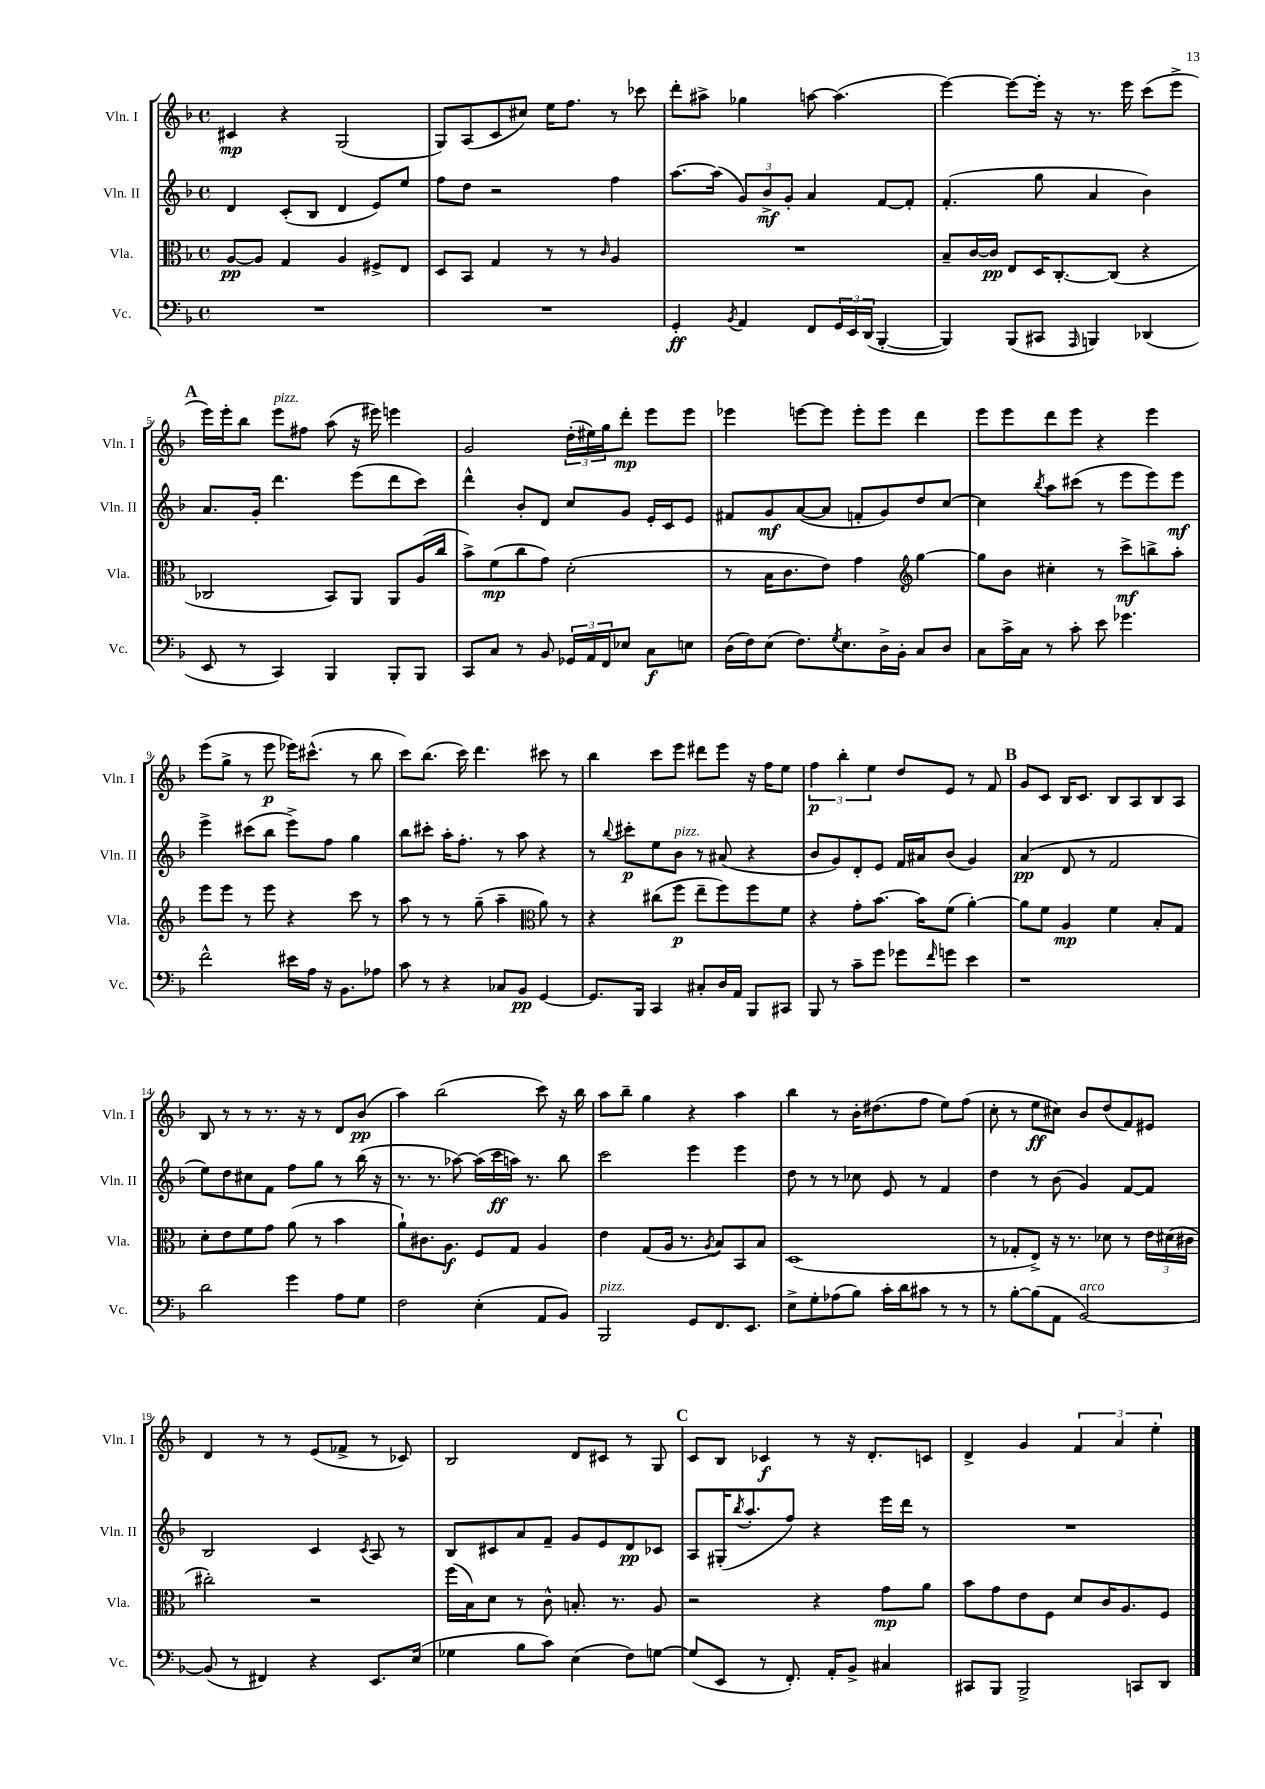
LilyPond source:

<<
\new StaffGroup <<
\new Staff = "s0" \with { instrumentName = "Vln. I" shortInstrumentName = "Vln. I" } {
    \clef treble \key f \major \defaultTimeSignature \time 4/4
    cis'4\mp r4 g2( |
    g8) a8( c'8 cis''8) e''16 f''8. r8 ces'''8 |
    d'''8-. ais''8-> ges''4 a''8~ a''4.( |
    e'''4~) e'''8~ e'''16-. r16 r8. e'''16 c'''8( e'''8-> |
    \mark \markup { \bold "A" } e'''16) e'''16-. bes''8 e'''8^\markup { \italic "pizz." } fis''8 a''8( r16 eis'''16) e'''4 |
    g'2 \tuplet 3/2 { d''16-.( eis''16) g''16 } d'''8-.\mp e'''8 e'''8 |
    ees'''4 e'''8~ e'''8 e'''8-. e'''8 d'''4 |
    e'''8 e'''8 d'''8 e'''8 r4 e'''4 |
    e'''8( g''8-> r8 e'''8\p ees'''16) cis'''8.-^( r8 bes''8 |
    c'''8) bes''8.( c'''16) d'''4. cis'''8 r8 |
    bes''4 c'''8 e'''8 dis'''8 e'''8 r16 f''16 e''8 |
    \tuplet 3/2 { f''4\p bes''4-. e''4 } d''8 e'8 r8 f'8 |
    \mark \markup { \bold "B" } g'8 c'8 bes16 c'8. bes8 a8 bes8 a8 |
    bes8 r8 r8 r8. r16 r8 d'8 bes'8\pp( |
    a''4) bes''2( c'''8) r16 bes''16 |
    a''8 bes''8-- g''4 r4 a''4 |
    bes''4 r8 bes'16-. dis''8.( f''8 e''8) f''8( |
    c''8-. r8 e''8\ff cis''8) bes'8 d''8( f'8) eis'8 |
    d'4 r8 r8 e'8( fes'8-> r8 ces'8) |
    bes2 d'8 cis'8 r8 g8 |
    \mark \markup { \bold "C" } c'8 bes8 ces'4\f r8 r16 d'8.-. c'8 |
    d'4-> g'4 \tuplet 3/2 { f'4 a'4 e''4-. } \bar "|." |
}
\new Staff = "s1" \with { instrumentName = "Vln. II" shortInstrumentName = "Vln. II" } {
    \clef treble \key f \major \defaultTimeSignature \time 4/4
    d'4 c'8-.( bes8 d'4 e'8) e''8 |
    f''8 d''8 r2 f''4 |
    a''8.~ a''16( \tuplet 3/2 { g'8) bes'8->\mf g'8-. } a'4 f'8~ f'8-. |
    f'4.-.( g''8 a'4 bes'4) |
    \mark \markup { \bold "A" } a'8. g'16-. d'''4. e'''8( d'''8 c'''8) |
    d'''4-^ bes'8-. d'8 c''8 g'8 e'16-. c'16 e'8 |
    fis'8 g'8\mf a'8~( a'8 f'8-. g'8) d''8 c''8~ |
    c''4 \acciaccatura { bes''8 } a''8 cis'''8( r8 e'''8 e'''8) e'''8\mf |
    e'''4-> cis'''8( bes''8 e'''8->) f''8 g''4 |
    bes''8 cis'''8-. a''16-. f''8.-. r8 a''8 r4 |
    r8 \appoggiatura { bes''8 } cis'''8-.\p e''8 bes'8^\markup { \italic "pizz." } r8 ais'8( r4 |
    bes'8 g'8) d'8-. e'8 f'16 ais'16 bes'8( g'4) |
    \mark \markup { \bold "B" } a'4\pp( d'8 r8 f'2 |
    e''8) d''8 cis''8 f'8 f''8 g''8 r8 bes''16( r16 |
    r8. r8. aes''8~) aes''16( c'''16\ff a''16) r8. bes''8 |
    c'''2 e'''4 e'''4 |
    d''8 r8 r8 ces''8 e'8 r8 f'4 |
    d''4 r8 bes'8( g'4) f'8~ f'8 |
    bes2 c'4 \acciaccatura { c'8 } a8 r8 |
    bes8 cis'8 a'8 f'8-- g'8 e'8 d'8\pp ces'8 |
    \mark \markup { \bold "C" } a8 gis16-.( \acciaccatura { bes''8 } a''8.-. f''8) r4 e'''16 d'''16 r8 |
    R1 \bar "|." |
}
\new Staff = "s2" \with { instrumentName = "Vla." shortInstrumentName = "Vla." } {
    \clef alto \key f \major \defaultTimeSignature \time 4/4
    a8~\pp a8 g4 a4 fis8-> e8 |
    d8 bes,8 g4 r8 r8 \grace { c'16 } a4 |
    R1 |
    bes8-- c'16~ c'16\pp e8 d16 c8.~-. c8( r4 |
    \mark \markup { \bold "A" } ces2 bes,8) a,8 a,8 a16( c''16 |
    bes'8->) f'8\mp( c''8 g'8) d'2-.( |
    r8 bes16 c'8. e'8) g'4 \clef treble g''4~ |
    g''8 bes'8 cis''4-. r8 c'''8->\mf b''8-> a''8-. |
    e'''8 e'''8 r8 e'''8 r4 c'''8 r8 |
    a''8 r8 r8 g''8--( a''4-- \clef alto a'8) r8 |
    r4 cis''8( f''8\p e''8-- f''8) f''8 f'8 |
    r4 g'8-. bes'8.~ bes'16 f'8( a'4~-.) |
    \mark \markup { \bold "B" } a'8 f'8 a4\mp f'4 bes8-. g8 |
    d'8-. e'8 f'8 g'8 a'8( r8 bes'4 |
    a'8-!) cis'8. a8.\f f8 g8 a4 |
    e'4 g8( a16 r8. \acciaccatura { a8 } bes8) bes,8 bes8 |
    d1( |
    r8 ges8-. e8->) r16 r8. des'8 r8 \tuplet 3/2 { e'16 dis'16( cis'16 } |
    cis''2-.) r2 |
    f''16( bes16) d'8 r8 c'8-^ b8.-. r8. a8 |
    \mark \markup { \bold "C" } r2 r4 g'8\mp a'8 |
    bes'8 g'8 e'8 f8 d'8 c'16 a8. f8 \bar "|." |
}
\new Staff = "s3" \with { instrumentName = "Vc." shortInstrumentName = "Vc." } {
    \clef bass \key f \major \defaultTimeSignature \time 4/4
    R1 |
    R1 |
    g,4-.\ff \acciaccatura { bes,8 } a,4 f,8 \tuplet 3/2 { g,16 e,16 d,16( } bes,,4~-. |
    bes,,4) bes,,8( cis,8 \grace { a,,16 } b,,4) des,4( |
    \mark \markup { \bold "A" } e,8 r8 c,4) bes,,4 bes,,8-. bes,,8 |
    c,8 c8 r8 bes,8 \tuplet 3/2 { ges,16 a,16 f,16 } ees8 c8\f e8 |
    d16( f16) e8( f8.) \acciaccatura { g8 } e8. d16-> bes,16-. c8 d8 |
    c8 c'16-> c16 r8 c'8-. e'8 ges'4. |
    f'2-^ eis'16 a16 r16 bes,8. aes8 |
    c'8 r8 r4 ces8 bes,8\pp g,4~ |
    g,8. bes,,16 c,4 cis8-. d16 a,16 bes,,8 cis,8 |
    bes,,8 r8 c'8-- g'8 ges'8 \grace { f'16 } g'8 e'4 |
    \mark \markup { \bold "B" } r1 |
    d'2 g'4 a8 g8 |
    f2 e4-.( a,8 bes,8) |
    bes,,2^\markup { \italic "pizz." } g,8 f,8. e,8. |
    e8-> g8-. aes8( bes8) c'16-. d'16 cis'8 r8 r8 |
    r8 bes8~-. bes8( a,8 bes,2~^\markup { \italic "arco" }) |
    bes,8( r8 fis,4) r4 e,8. e16( |
    ges4 bes8 c'8) e4( f8) g8~ |
    \mark \markup { \bold "C" } g8( e,8 r8 f,8.-.) a,16-. bes,8-> cis4 |
    cis,8 bes,,8 bes,,2-> c,8 d,8 \bar "|." |
}
>>
>>
